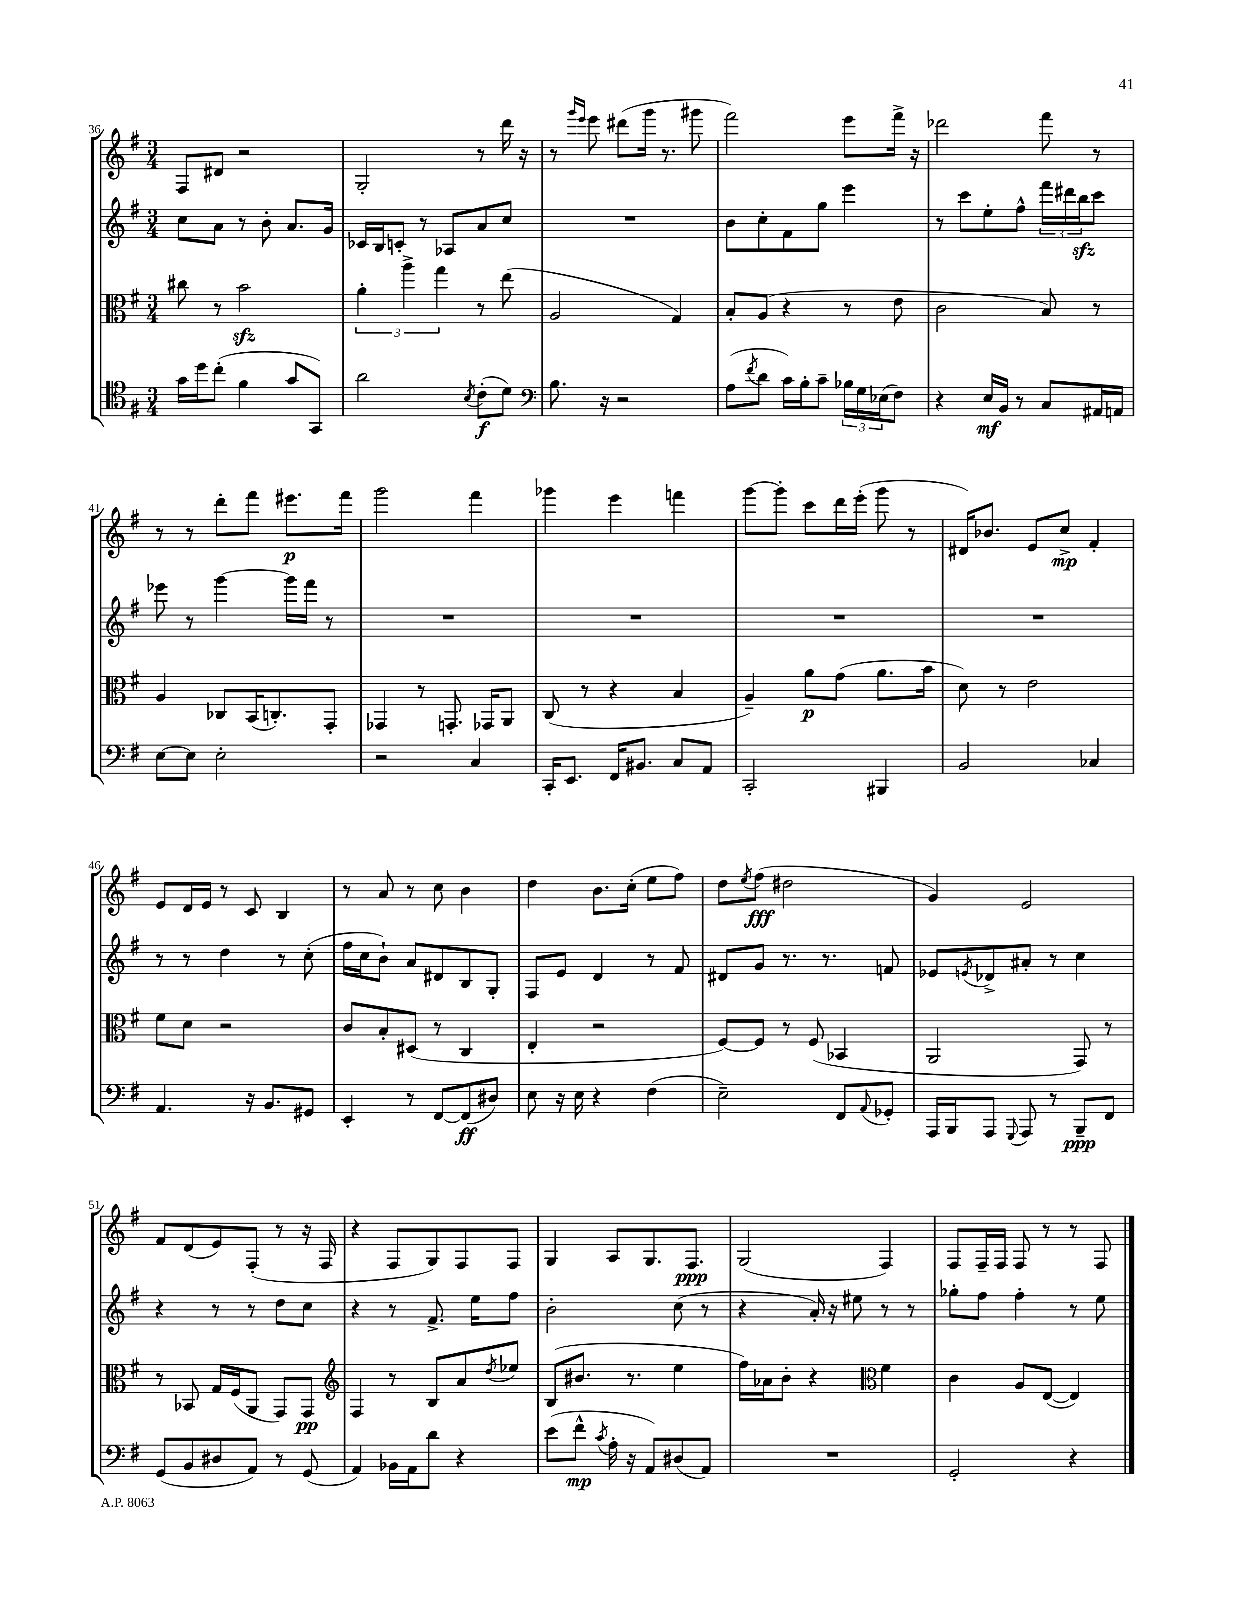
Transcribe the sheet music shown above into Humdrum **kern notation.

**kern	**kern	**kern	**kern
*staff4	*staff3	*staff2	*staff1
*clefC4	*clefC3	*clefG2	*clefG2
*k[f#]	*k[f#]	*k[f#]	*k[f#]
*M3/4	*M3/4	*M3/4	*M3/4
16g\LL	8cc#\	8cc\L	8F#/L
16dd\J	.	.	.
(8cc'\J	8r	8a\J	8d#/J
4f#\	2b\	8r	2r
.	.	8b'\	.
8g/L	.	8.a/L	.
8GG/J)	.	.	.
.	.	16g/Jk	.
=	=	=	=
2a\	6a'\	16c-/LL	2G'/
.	.	16B/J	.
.	.	8c'/J	.
.	6aa^\	.	.
.	.	8r	.
.	6gg\	.	.
.	.	8A-/L	.
8qB/	.	.	.
(8c'\L	8r	8a/	8r
8d\J)	(8ee\	8cc/J	16ddd\
.	.	.	16r
=	=	=	=
*clefF4	*	*	*
8.B\	2A/	2.r	8r
.	.	.	16qqggg/LL
.	.	.	16qqeee/JJ
.	.	.	8eee\
16r	.	.	.
2r	.	.	(8ddd#\L
.	.	.	16ggg\Jk
.	.	.	8.r
.	4G/)	.	.
.	.	.	8ggg#\
=	=	=	=
(8A\L	8B'/L	8b\L	2fff#\)
8qf#/	.	.	.
8d\J	(8A/J	8cc'\	.
16c\LL)	4r	8f#\	.
16B'\J	.	.	.
8c~\J	.	8gg\J	.
24B-\LL	8r	4eee\	8eee\L
24G\	.	.	.
(24E-\J	.	.	.
8F#\J)	8e\	.	16fff#^\Jk
.	.	.	16r
=	=	=	=
4r	2c\	8r	2ddd-\
.	.	8ccc\L	.
16E/LL	.	8ee'\	.
16BB/JJ	.	.	.
8r	.	8ff#^^\J	.
8C/L	8B/)	24fff#\LL	8fff#\
.	.	24ddd#\	.
.	.	24bb\J	.
16AA#/L	8r	8ccc\J	8r
16AA/JJ	.	.	.
=	=	=	=
[8E\L	4A/	8eee-\	8r
8E\]J	.	8r	8r
2E'\	8C-/L	[4ggg\	8ddd'\L
.	(16BB/K	.	8fff#\J
.	8.C'/)	.	.
.	.	16ggg\]LL	8.eee#\L
.	.	16fff#\JJ	.
.	8GG'/J	8r	.
.	.	.	16fff#\Jk
=	=	=	=
2r	4GG-/	2.r	2ggg\
.	8r	.	.
.	8.GG'/	.	.
4C/	.	.	4fff#\
.	16GG-/LK	.	.
.	8AA/J	.	.
=	=	=	=
16CC'/LK	(8C/	2.r	4ggg-\
8.EE/J	.	.	.
.	8r	.	.
16FF#/LK	4r	.	4eee\
8.BB#/J	.	.	.
8C/L	4B/	.	4fff\
8AA/J	.	.	.
=	=	=	=
2CC'/	4A~/)	2.r	[8ggg\L
.	.	.	8ggg'\]J
.	8a\L	.	8ccc\L
.	(8g\J	.	16ddd\L
.	.	.	(16eee'\JJ
4BBB#/	8.a\L	.	8ggg\
.	.	.	8r
.	16b\Jk	.	.
=	=	=	=
2BB/	8d\)	2.r	16d#/LK)
.	.	.	8.b-/J
.	8r	.	.
.	2e\	.	8e/L
.	.	.	8cc^/J
4C-/	.	.	4f#'/
=	=	=	=
4.AA/	8f#\L	8r	8e/L
.	8d\J	8r	16d/L
.	.	.	16e/JJ
.	2r	4dd\	8r
16r	.	.	8c/
8.BB/L	.	.	.
.	.	8r	4B/
8GG#/J	.	(8cc'\	.
=	=	=	=
4EE'/	8c/L	16ff#\LL	8r
.	.	16cc\J	.
.	8B'/	8b`\J)	8a/
8r	(8D#/J	8a/L	8r
[8FF#/L	8r	8d#/	8cc\
(8FF#/]	4C/	8B/	4b\
8D#/J)	.	8G'/J	.
=	=	=	=
8E\	4E'/	8F#/L	4dd\
16r	.	8e/J	.
16E\	.	.	.
4r	2r	4d/	8.b\L
.	.	.	(16cc'\Jk
(4F#\	.	8r	8ee\L
.	.	8f#/	8ff#\J)
=	=	=	=
2E~\)	[8F#/L)	8d#/L	8dd\L
.	.	.	8qee/
.	8F#/]J	8g/J	(8ff#\J
.	8r	8.r	2dd#\
.	(8F#/	.	.
.	.	8.r	.
8FF#/L	4BB-/	.	.
8qqAA/	.	.	.
8GG-'/J	.	8f/	.
=	=	=	=
16AAA/LL	2AA/	8e-/L	4g/)
16BBB/J	.	.	.
.	.	8qe/	.
8AAA/J	.	8d-^/	.
8qqGGG/	.	.	.
8AAA/	.	8a#'/J	2e/
8r	.	8r	.
8BBB~/L	8GG/)	4cc\	.
8FF#/J	8r	.	.
=	=	=	=
(8GG/L	8r	4r	8f#/L
8BB/	8BB-/	.	(8d/
8D#/	16G/LL	8r	8e/)
.	(16F#/J	.	.
8AA/J)	8AA/J	8r	(8F#'/J
8r	8GG/L)	8dd\L	8r
(8GG/	8GG/J	8cc\J	16r
.	.	.	16F#/
=	=	=	=
*	*clefG2	*	*
4AA/)	4F#/	4r	4r
16BB-\LL	8r	8r	8F#/L
16AA\J	.	.	.
8d\J	8B/L	8.f#^/	8G/)
4r	8a/	.	8F#/
.	.	16ee\LK	.
.	8qdd/	.	.
.	8ee-/J	8ff#\J	8F#/J
=	=	=	=
(8e\L	(8B/L	2b'\	4G/
8f#^^\J	8.b#/J	.	.
8qc/	.	.	.
16A'\	.	.	8A/L
16r	8.r	.	.
8AA/L)	.	.	8.G/
(8D#/	4ee\	(8cc\	.
.	.	.	8.F#/J
8AA/J)	.	8r	.
=	=	=	=
2.r	16ff#\LL)	4r	(2G/
.	16a-\J	.	.
.	8b'\J	.	.
.	4r	16a'/)	.
.	.	16r	.
.	.	8ee#\	.
*	*clefC3	*	*
.	4f#\	8r	4F#/)
.	.	8r	.
=	=	=	=
2GG'/	4c\	8gg-'\L	8F#/L
.	.	8ff#\J	16F#~/L
.	.	.	16F#/JJ
.	8A/L	4ff#'\	8F#/
.	([8E/J	.	8r
4r	4E/])	8r	8r
.	.	8ee\	8F#/
==	==	==	==
*-	*-	*-	*-
